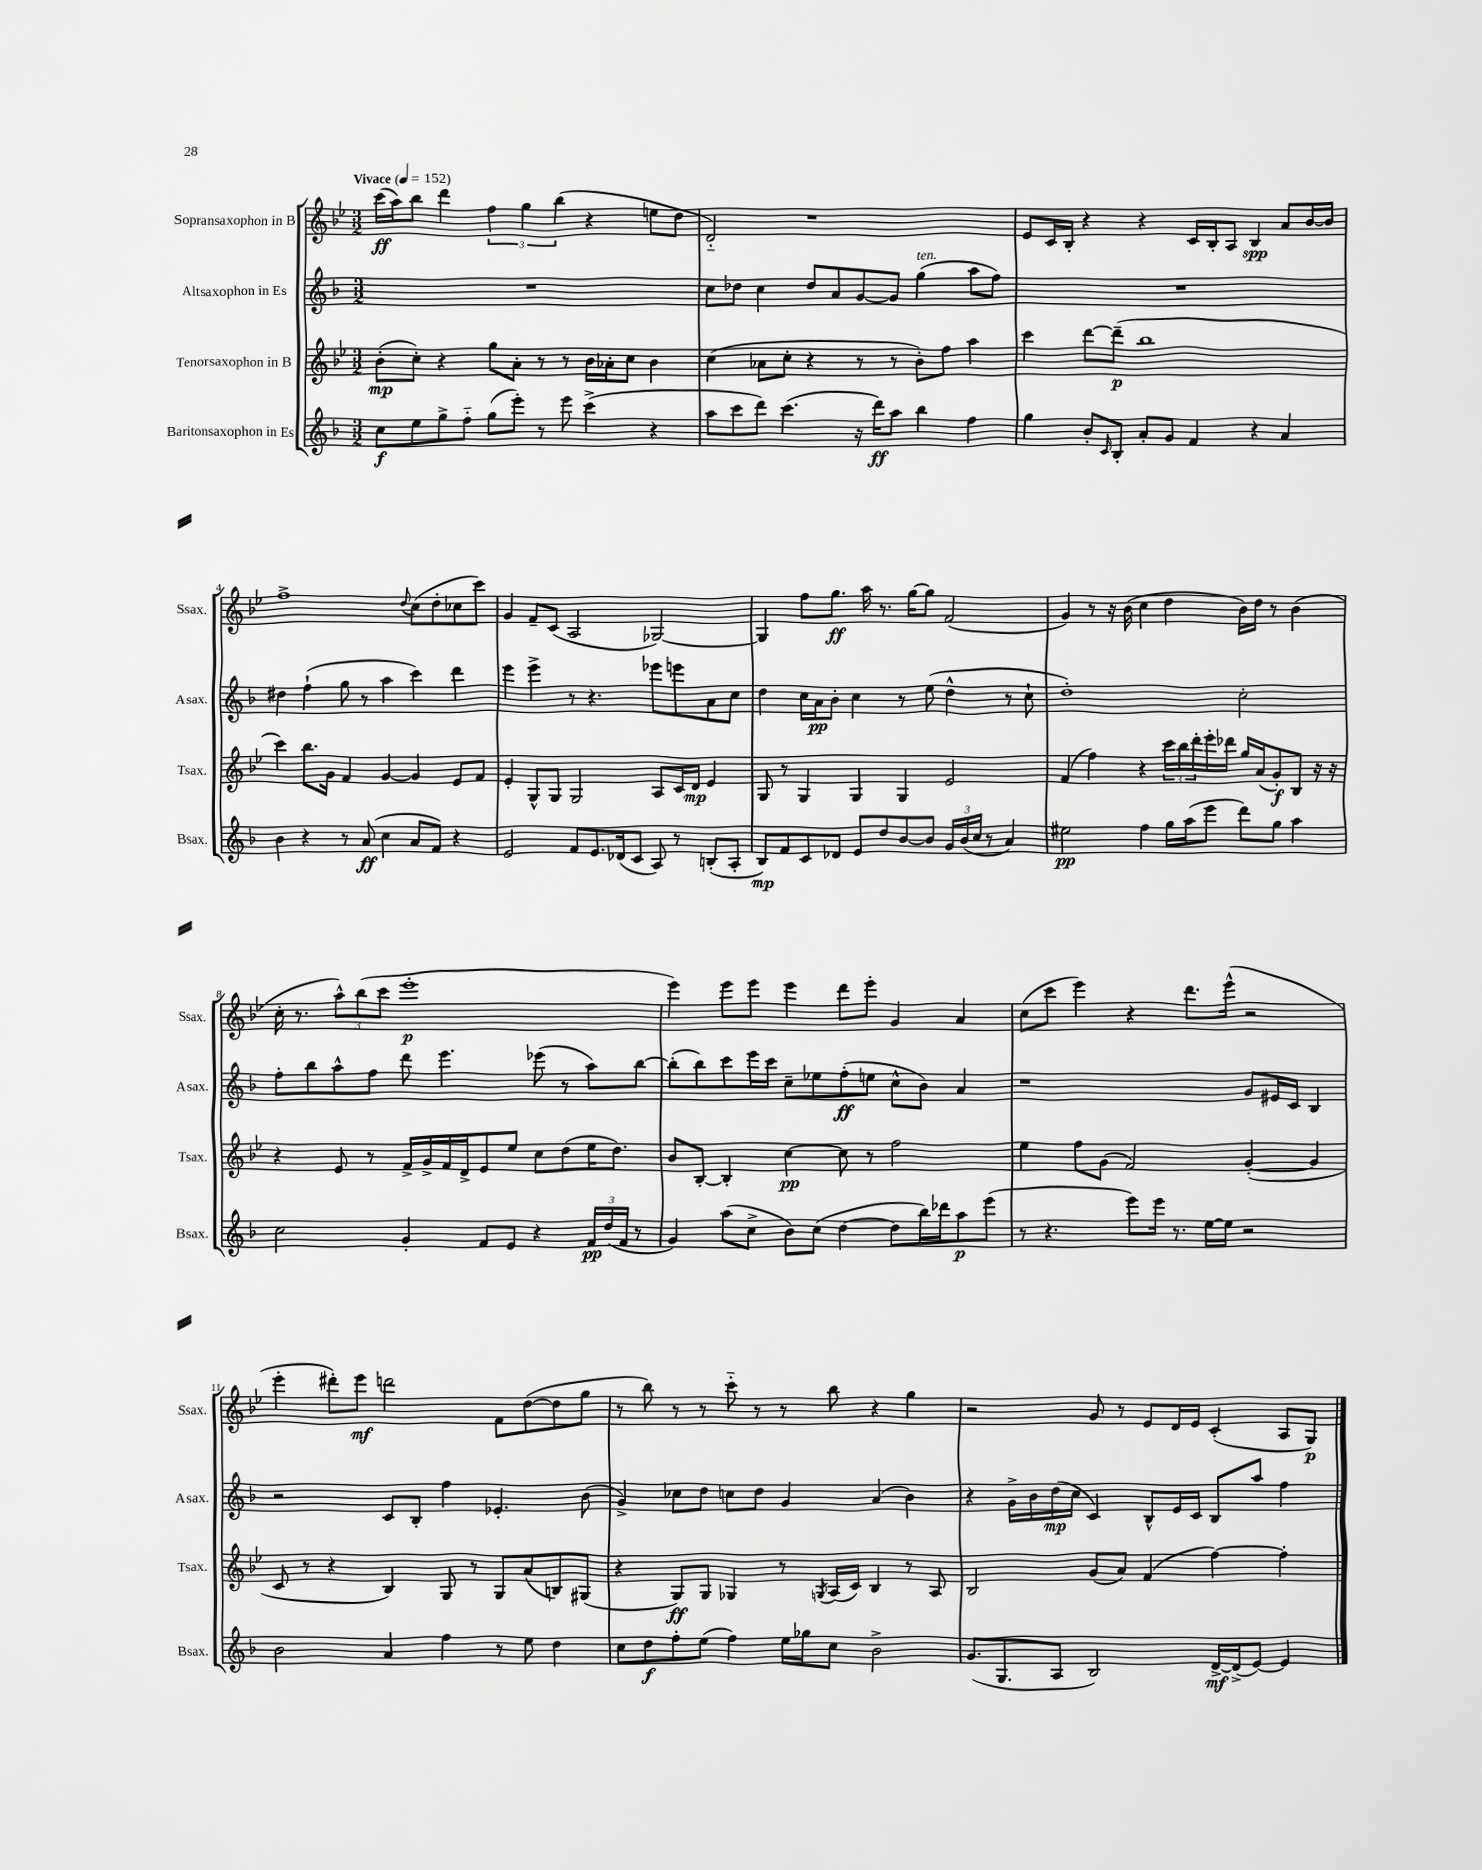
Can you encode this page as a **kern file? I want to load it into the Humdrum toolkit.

**kern	**dynam	**kern	**dynam	**kern	**dynam	**kern	**dynam
*part4	*part4	*part3	*part3	*part2	*part2	*part1	*part1
*staff4	*staff4	*staff3	*staff3	*staff2	*staff2	*staff1	*staff1
*I"Baritonsaxophon in Es	*	*I"Tenorsaxophon in B	*	*I"Altsaxophon in Es	*	*I"Sopransaxophon in B	*
*I'Bsax.	*	*I'Tsax.	*	*I'Asax.	*	*I'Ssax.	*
*clefG2	*	*clefG2	*	*clefG2	*	*clefG2	*
*k[b-]	*	*k[b-e-]	*	*k[b-]	*	*k[b-e-]	*
*M3/2	*	*M3/2	*	*M3/2	*	*M3/2	*
*MM152	*	*MM152	*	*MM152	*	*MM152	*
=1	=1	=1	=1	=1	=1	=1	=1
!	!	!	!	!	!	!LO:TX:a:B:t=Vivace	!
8cc\L	f	(8b-'\L	mp	1.r	.	(16ccc\LL	ff
.	.	.	.	.	.	16aa\J)	.
8ee\	.	8cc'\J)	.	.	.	8bb-\J	.
8gg^\	.	4r	.	.	.	4ddd\	.
8ff\J	.	.	.	.	.	.	.
(8gg\L	.	8gg\L	.	.	.	6ff\	.
8eee'\J)	.	8a'\J	.	.	.	.	.
.	.	.	.	.	.	6gg\	.
8r	.	8r	.	.	.	.	.
.	.	.	.	.	.	(6bb-\	.
8eee\	.	8r	.	.	.	.	.
(4ccc^\	.	16b-\LL	.	.	.	4r	.
.	.	16a-X'\J	.	.	.	.	.
.	.	8cc\J	.	.	.	.	.
4r	.	4b-\	.	.	.	8een\L	.
.	.	.	.	.	.	8dd\J	.
=2	=2	=2	=2	=2	=2	=2	=2
8aa\L	.	(4cc\	.	8cc\L	.	2d/)	.
8ccc\	.	.	.	8dd-X\J	.	.	.
8ddd\J)	.	8a-X\L	.	4cc\	.	.	.
(4.ccc\	.	8cc'\J	.	.	.	.	.
.	.	4r	.	8dd-/L	.	1r	.
.	.	.	.	8a/	.	.	.
16r	.	8r	.	[8g/	.	.	.
16ddd\KL)	ff	.	.	.	.	.	.
8aa\J	.	8r	.	8g/J]	.	.	.
!	!	!	!	!LO:TX:a:i:t=ten.	!	!	!
4bb-\	.	8b-'\L)	.	(4gg\	.	.	.
.	.	8ff\J	.	.	.	.	.
4ff\	.	4aa\	.	8aa\L	.	.	.
.	.	.	.	8ff\J)	.	.	.
=3	=3	=3	=3	=3	=3	=3	=3
4gg\	.	4ccc\	.	1.r	.	8e-/L	.
.	.	.	.	.	.	16c/L	.
.	.	.	.	.	.	16B-'/JJ	.
8b-'/L	.	[8ddd\L	.	.	.	4r	.
16qqc/	.	.	.	.	.	.	.
8B-'/J	.	(8ddd~\J]	p	.	.	.	.
8a'/L	.	1bb-	.	.	.	4r	.
8g/J	.	.	.	.	.	.	.
4f/	.	.	.	.	.	16c/LL	.
.	.	.	.	.	.	16B-'/J	.
.	.	.	.	.	.	8A/J	.
4r	.	.	.	.	.	4B-/	spp
4a/	.	.	.	.	.	8a/L	.
.	.	.	.	.	.	[16b-/L	.
.	.	.	.	.	.	16b-/JJ]	.
!!LO:LB:g=z
=4	=4	=4	=4	=4	=4	=4	=4
4b-\	.	4ccc\)	.	4dd#X\	.	1ff^	.
4r	.	8.bb-\L	.	(4ff`\	.	.	.
.	.	16g\Jk	.	.	.	.	.
8r	.	4f/	.	8gg\	.	.	.
(8a/	ff	.	.	8r	.	.	.
4cc\	.	[4g/	.	4aa\	.	.	.
.	.	.	.	.	.	8qqdd/	.
8a/L	.	4g/]	.	4ccc\)	.	(8cc\L	.
8f/J)	.	.	.	.	.	8dd'\	.
4r	.	8e-/L	.	4ddd\	.	8cc-X\	.
.	.	8f/J	.	.	.	8ccc\J)	.
=5	=5	=5	=5	=5	=5	=5	=5
2e/	.	4e-'/	.	4eee\	.	4g/	.
.	.	8G^^/L	.	4eee^\	.	8f~/L	.
.	.	8G/J	.	.	.	(8c/J	.
8f/L	.	2G/	.	8r	.	2A/	.
8.e/	.	.	.	4.r	.	.	.
(16d-X/k	.	.	.	.	.	.	.
8c/J	.	.	.	.	.	.	.
8A/)	.	8A/L	.	8eee-X\L	.	[2G-X/)	.
8r	.	16c/L	.	8eeen\	.	.	.
.	.	16d/JJ	mp	.	.	.	.
(8Bn'/L	.	4e-/	.	8a\	.	.	.
8A'/J	.	.	.	8cc\J	.	.	.
=6	=6	=6	=6	=6	=6	=6	=6
8B-/L)	mp	8G/	.	4dd\	.	4G-/]	.
8f/	.	8r	.	.	.	.	.
8c/	.	4G/	.	16cc\LL	.	8ff\L	.
.	.	.	.	16a\J	pp	.	.
8d-X/J	.	.	.	8b-'\J	.	8.gg\J	ff
8e/L	.	4G/	.	4cc\	.	.	.
.	.	.	.	.	.	16aa\	.
8dd/	.	.	.	.	.	8.r	.
[8b-/	.	4G/	.	8r	.	.	.
.	.	.	.	.	.	[16gg\KL	.
8b-/J]	.	.	.	(8ee\	.	8gg\J]	.
24g/LL	.	2e-/	.	4dd^^\	.	(2f/	.
(24b-/	.	.	.	.	.	.	.
24cc/JJ	.	.	.	.	.	.	.
8r	.	.	.	.	.	.	.
4a/)	.	.	.	8r	.	.	.
.	.	.	.	8cc`\	.	.	.
=7	=7	=7	=7	=7	=7	=7	=7
2ee#X\	pp	(4f/	.	1dd')	.	4g/)	.
.	.	4ff\)	.	.	.	8r	.
.	.	.	.	.	.	16r	.
.	.	.	.	.	.	(16b-\	.
4ff\	.	4r	.	.	.	4cc\	.
16gg\LL	.	24ccc\LL	.	.	.	4dd\	.
.	.	24bb-\	.	.	.	.	.
(16aa\J	.	.	.	.	.	.	.
.	.	24ddd'\	.	.	.	.	.
8eee\J	.	16eee-'\	.	.	.	.	.
.	.	16ddd-X\JJ	.	.	.	.	.
8ddd\L)	.	16gg/LL	.	2cc'\	.	16b-\LL)	.
.	.	(16a/J	.	.	.	16dd\JJ	.
8gg\J	.	8g'/)	f	.	.	8r	.
4aa\	.	8B-/J	.	.	.	(4b-\	.
.	.	16r	.	.	.	.	.
.	.	16r	.	.	.	.	.
!!LO:LB:g=z
=8	=8	=8	=8	=8	=8	=8	=8
2cc\	.	4r	.	8ff'\L	.	16cc'\	.
.	.	.	.	.	.	8.r	.
.	.	.	.	8bb-\	.	.	.
.	.	8e-/	.	8aa^^\	.	12aa^^\L)	.
.	.	.	.	.	.	(12bb-\	.
.	.	8r	.	8ff\J	.	.	.
.	.	.	.	.	.	12ccc\J	.
4g'/	.	16f^/LL	.	8ddd\	.	1eee-'	p
.	.	16g^/	.	.	.	.	.
.	.	16f/	.	4.eee\	.	.	.
.	.	16d^/J	.	.	.	.	.
8f/L	.	8e-/	.	.	.	.	.
8e/J	.	8ee-/J	.	.	.	.	.
4r	.	8cc\L	.	(8eee-X\	.	.	.
.	.	(8dd\	.	8r	.	.	.
24f/LL	pp	16ee-\K	.	8aa\L)	.	.	.
(24dd/	.	.	.	.	.	.	.
.	.	8.dd\J)	.	.	.	.	.
24f/JJ	.	.	.	.	.	.	.
8r	.	.	.	[8bb-\J	.	.	.
=9	=9	=9	=9	=9	=9	=9	=9
4g/)	.	8b-/L	.	(8bb-'\L]	.	4eee-\)	.
.	.	[8B-'/J	.	8bb-\)	.	.	.
(8aa\L	.	4B-'/]	.	8ccc\	.	8eee-\L	.
8cc^\J	.	.	.	16eee\L	.	8eee-\J	.
.	.	.	.	16ccc\JJ	.	.	.
8b-\L)	.	[4cc\	pp	8cc~\L	.	4eee-\	.
(8cc\J	.	.	.	8ee-X\	.	.	.
[4dd\	.	8cc\]	.	(8ff'\	ff	8ddd\L	.
.	.	8r	.	8een\J	.	8eee-'\J	.
8dd\L]	.	2ff\	.	8cc^^\L	.	4g/	.
16bb-\L)	.	.	.	8b-\J)	.	.	.
16ddd-X\J	.	.	.	.	.	.	.
8aa\	p	.	.	4a/	.	4a/	.
(8eee\J	.	.	.	.	.	.	.
=10	=10	=10	=10	=10	=10	=10	=10
8r	.	4ee-\	.	1r	.	(8cc\L	.
4.r	.	.	.	.	.	8ccc\J	.
.	.	8ff\L	.	.	.	4eee-\)	.
.	.	(8g\J	.	.	.	.	.
8eee\L)	.	2f/)	.	.	.	4r	.
16eee\Jk	.	.	.	.	.	.	.
8.r	.	.	.	.	.	.	.
.	.	.	.	.	.	8.ddd\L	.
[16ee\LL	.	.	.	.	.	.	.
16ee\JJ]	.	.	.	.	.	(16eee-^^\Jk	.
2r	.	([4g'/	.	8g/L	.	2r	.
.	.	.	.	16e#X/L	.	.	.
.	.	.	.	16c/JJ	.	.	.
.	.	4g/]	.	4B-/	.	.	.
!!LO:LB:g=z
=11	=11	=11	=11	=11	=11	=11	=11
2b-\	.	8c/	.	2r	.	4eee-'\	.
.	.	8r	.	.	.	.	.
.	.	4r	.	.	.	8ddd#X'\L)	.
.	.	.	.	.	.	8eee-\J	mf
4a/	.	4B-/)	.	8c/L	.	2dddn\	.
.	.	.	.	8B-'/J	.	.	.
4ff\	.	8G/	.	4ff\	.	.	.
.	.	8r	.	.	.	.	.
8r	.	8G/L	.	4.e-X'/	.	8f\L	.
8ee\	.	(8a/	.	.	.	([8dd\	.
4dd\	.	8Bn/)	.	.	.	8dd\]	.
.	.	(8G#X/J	.	(8b-\	.	8gg\J	.
=12	=12	=12	=12	=12	=12	=12	=12
8cc\L	.	4r	.	4g^/)	.	8r	.
8dd\	f	.	.	.	.	8bb-\)	.
8ff'\	.	8G/L)	ff	8cc-X\L	.	8r	.
(8ee\J	.	8G/J	.	8dd\J	.	8r	.
4ff\)	.	4G-X/	.	8ccn\L	.	8ccc\	.
.	.	.	.	8dd\J	.	8r	.
16ee\LL	.	8r	.	4g/	.	8r	.
16gg-X\J	.	.	.	.	.	.	.
.	.	8qGn/	.	.	.	.	.
8cc\J	.	(16A/LL	.	.	.	8bb-\	.
.	.	16c/JJ)	.	.	.	.	.
2b-^\	.	4B-/	.	(4a/	.	4r	.
.	.	8r	.	4b-\)	.	4gg\	.
.	.	8A/	.	.	.	.	.
=13	=13	=13	=13	=13	=13	=13	=13
(8.g/L	.	2B-/	.	4r	.	2r	.
8.G/	.	.	.	.	.	.	.
.	.	.	.	16g^\LL	.	.	.
.	.	.	.	16b-\	.	.	.
8A/J	.	.	.	(16dd\	mp	.	.
.	.	.	.	16cc\JJ	.	.	.
2B-/)	.	(8g/L	.	4c/)	.	8g/	.
.	.	8a/J)	.	.	.	8r	.
.	.	(4f/	.	8B-^^/L	.	8e-/L	.
.	.	.	.	16e/L	.	16d/L	.
.	.	.	.	16c/JJ	.	16e-/JJ	.
[16d^/LL	mf	[4ff\)	.	8B-/L	.	(4c'/	.
(16d^/J]	.	.	.	.	.	.	.
[8e/J)	.	.	.	8aa/J	.	.	.
4e/]	.	4ff'\]	.	4ff\	.	8A/L	.
.	.	.	.	.	.	8G/J)	p
==	==	==	==	==	==	==	==
*-	*-	*-	*-	*-	*-	*-	*-
